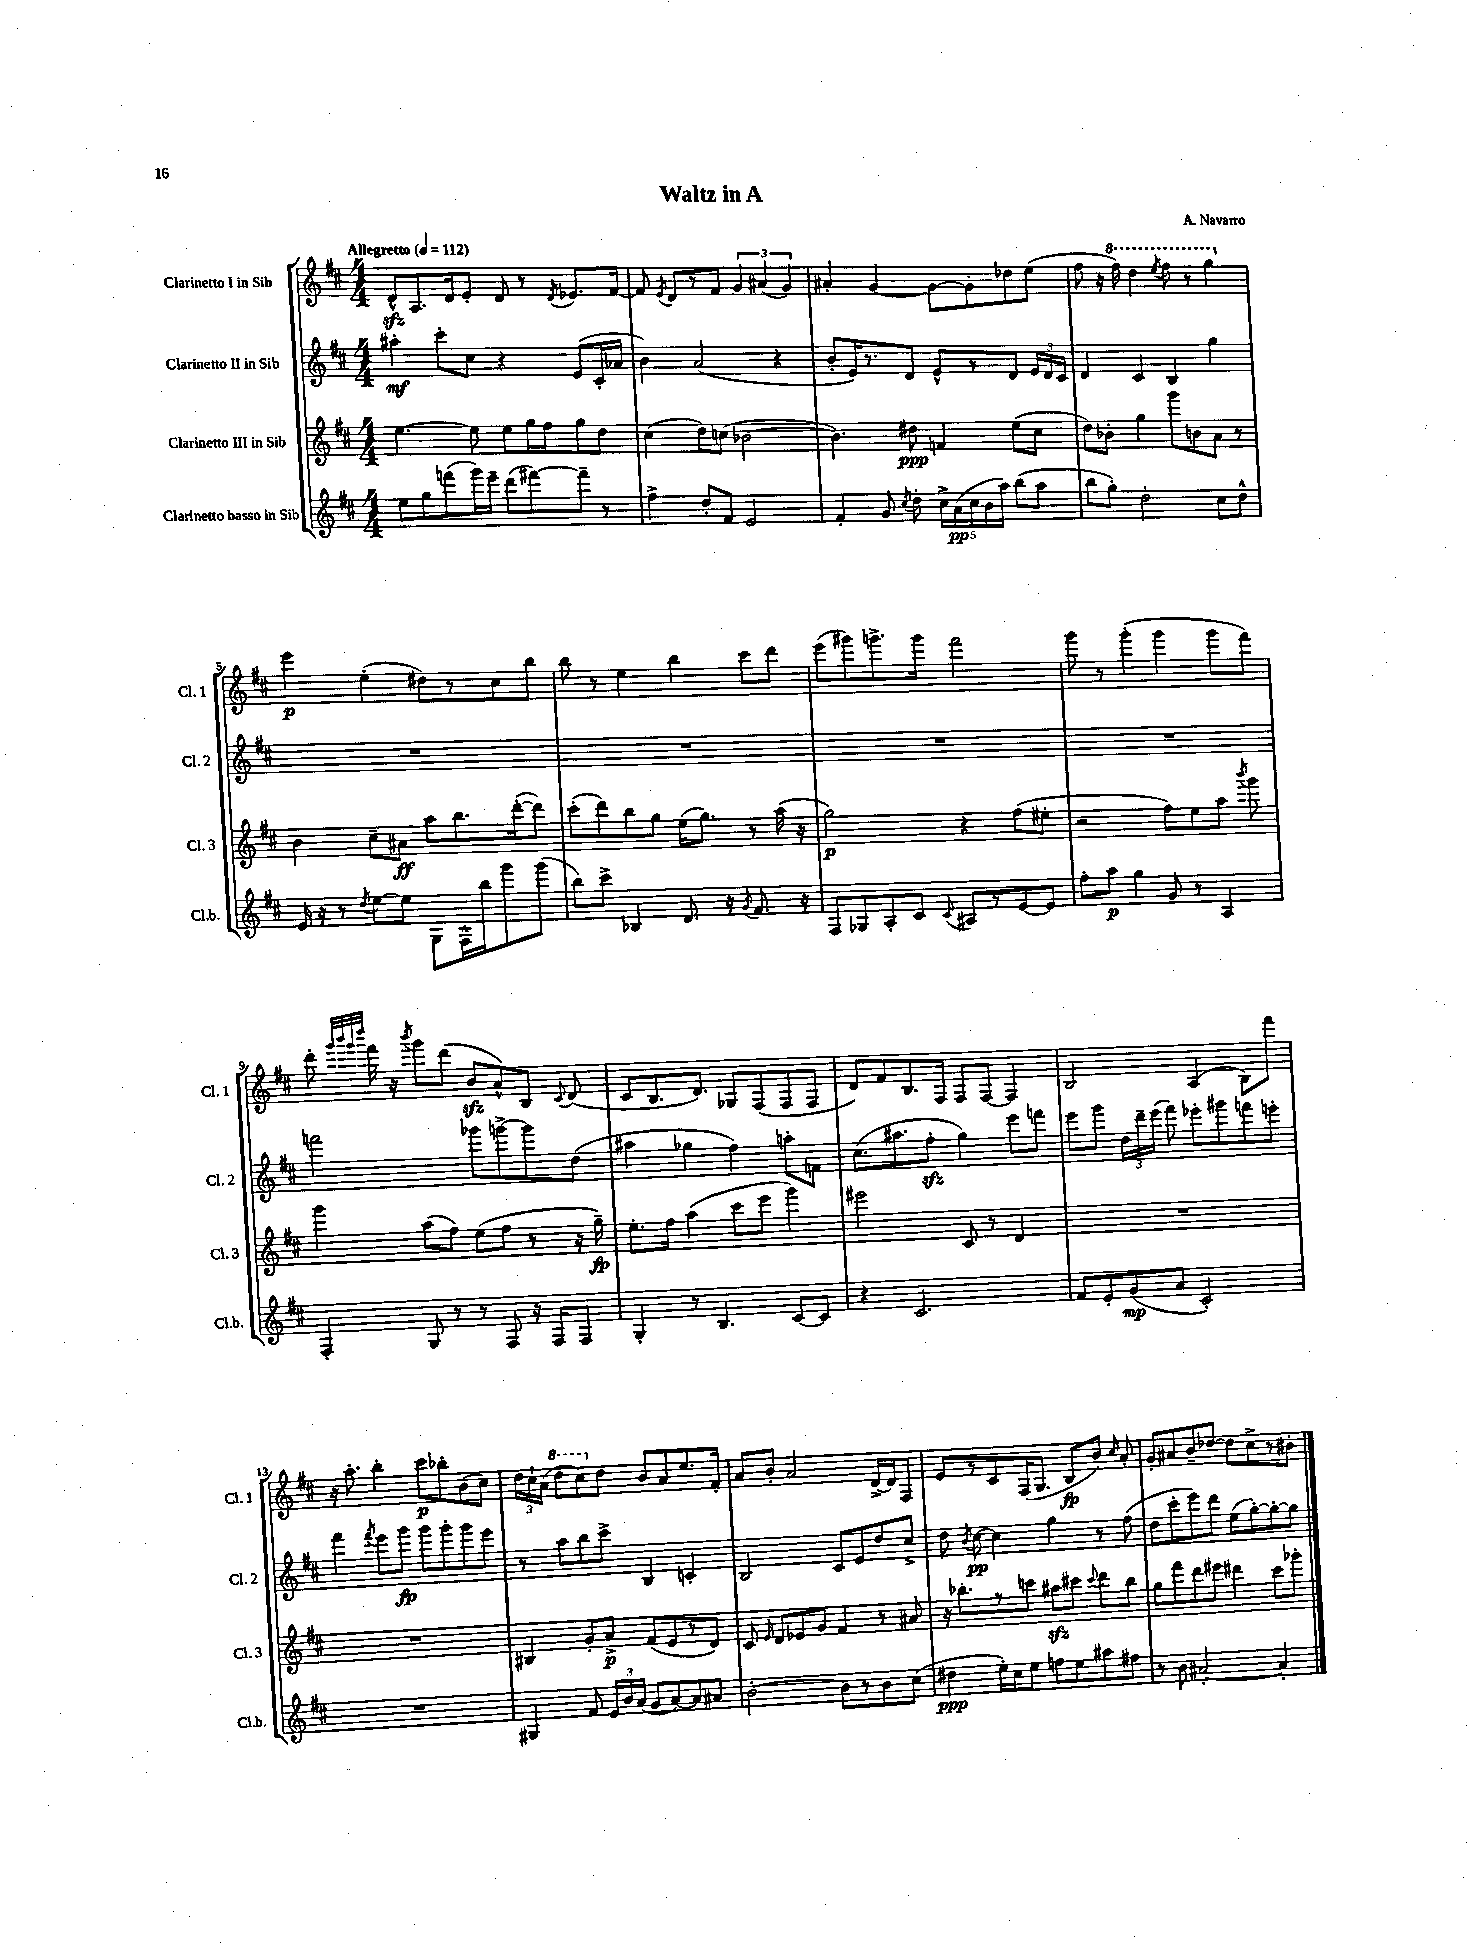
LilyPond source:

\header { title = "Waltz in A" composer = "A. Navarro" }
<<
\new StaffGroup <<
\new Staff = "s0" \with { instrumentName = "Clarinetto I in Sib" shortInstrumentName = "Cl. 1" } {
    \clef treble \key d \major \numericTimeSignature \time 4/4 \tempo "Allegretto" 4 = 112
    \autoBeamOff d'8[-^\sfz a8. d'16 e'8]-. d'8 r8 \acciaccatura { d'8 } ees'8.[ fis'16]~ |
    fis'8 \acciaccatura { e'8 } d'8[ r8 fis'8] \tuplet 3/2 { g'4 ais'4( g'4) } |
    ais'4-. g'4~ g'8[~ g'8-. des''8 e''8]( |
    fis''8 r16 \ottava #1 fis'''16) d'''4 \acciaccatura { e'''8 } fis'''8 r8 g'''4 \ottava #0 |
    e'''4\p e''4-.( dis''8[) r8 cis''8 b''8] |
    b''8 r8 e''4 b''4 cis'''8[ d'''8] |
    e'''8[( gis'''8) g'''8.-> g'''16] fis'''2 |
    g'''8 r8 g'''4-.( g'''4 g'''8[ fis'''8]) |
    d'''8-. \grace { g'''32[ b'''32 g'''32 d''''32] } fis'''16 r16 \acciaccatura { b'''8 } g'''8[ d'''8]( b'8[\sfz a'8-^) b8] \appoggiatura { cis'8 } d'8( |
    cis'8[ b8. d'8.]) ges8[ fis8( fis8 fis8] |
    d'8[) fis'8 b8. fis16] fis8[ fis8]~ fis4 |
    b2 a4( b8[) fis'''8] |
    r16 a''8.-. b''4-. cis'''8[\p bes''8-. b'8( cis''8]) |
    \tuplet 3/2 { d''16[ cis''16-! a'16]( } \ottava #1 d'''8[ cis'''8) \ottava #0 d''8] b'8[ a'8 e''8. fis'16]-. |
    a'8[ b'8]-. a'2 d'16[~-> d'16 fis8] |
    e'8[ r8 cis'8 fis16( g8.] b8[\fp b'8]) \grace { cis''16 } a'8-. |
    g'8[-. ais'8 b'8-- des''8]~ des''8[ cis''8-> r8 bis'8]-. \bar "|." |
}
\new Staff = "s1" \with { instrumentName = "Clarinetto II in Sib" shortInstrumentName = "Cl. 2" } {
    \clef treble \key d \major \numericTimeSignature \time 4/4
    \autoBeamOff ais''4-.\mf cis'''8[-. cis''8] r4 e'8[( cis'16-. aes'16] |
    b'4) a'2( r4 |
    b'8[-. e'16) r8. d'8] e'8[-^ r8 d'8] \tuplet 3/2 { e'16[ d'16 cis'16] } |
    d'4 cis'4 b4 g''4 |
    R1 |
    R1 |
    R1 |
    R1 |
    f'''2 ges'''8[ g'''8~-> g'''8 d''8]( |
    ais''4 ges''4 fis''4) a''8[-. f'8] |
    cis''8.[( ais''8. fis''8]-.\sfz g''4) e'''8[ f'''8] |
    e'''8[ g'''8] \tuplet 3/2 { d''16[ d'''16-- e'''16]( } fis'''8) ees'''8[-. gis'''8 f'''8 e'''8]-. |
    fis'''4 \acciaccatura { fis'''8 } e'''8[ g'''8]\fp g'''8[ g'''8-. g'''8 e'''8] |
    r8 a''8[ b''8 cis'''8]-> b4 c'4-. |
    b2 cis'8[ e'8 d''8 cis''8]-> |
    d''8 \acciaccatura { b'8 } cis''8~\pp cis''4 g''4 r8 fis''8( |
    d''8[ cis'''8-. e'''8) d'''8] e''8[( g''8~-.) g''8~-. g''8] \bar "|." |
}
\new Staff = "s2" \with { instrumentName = "Clarinetto III in Sib" shortInstrumentName = "Cl. 3" } {
    \clef treble \key d \major \numericTimeSignature \time 4/4
    \autoBeamOff e''4.~ e''8 e''8[ g''16 fis''16 g''8 d''8] |
    cis''4( d''8[) c''8]( bes'2~ |
    bes'4.) dis''8\ppp f'4 e''8[( cis''8] |
    d''8[) bes'8]-. g''4 g'''8[ b'8 a'8] r8 |
    b'4 cis''8[-- ais'8]\ff a''8[ b''8. d'''16~-.( d'''8]) |
    cis'''8[-.( d'''8) b''8 g''8] e''16[( g''8.]) r8 a''16( r16 |
    g''2\p) r4 fis''8[( eis''8]-. |
    r2 fis''8[) e''8 a''8] \acciaccatura { b'''8 } g'''8 |
    g'''4 a''8[( fis''8]) e''8[( fis''8] r8 r16 g''16--\fp) |
    e''8.[-. fis''16] a''4( cis'''8[ e'''8] g'''4) |
    eis'''2 cis'8 r8 d'4 |
    R1 |
    R1 |
    bis4 g'8[-. a'8]->\p fis'8[( e'8 r8 d'8]) |
    cis'8 \grace { e'16 } d'8[ ees'8 g'8] fis'4 r8 ais'8 |
    r16 bes''8.[-. r8 c'''8] ais''8[\sfz cis'''8] \appoggiatura { cis'''8 } d'''8[ bes''8] |
    g''8[ fis'''8 d'''8 eis'''8] dis'''4 cis'''8[ ges'''8]-. \bar "|." |
}
\new Staff = "s3" \with { instrumentName = "Clarinetto basso in Sib" shortInstrumentName = "Cl.b." } {
    \clef treble \key d \major \numericTimeSignature \time 4/4
    \autoBeamOff e''8[ g''8 f'''8( g'''16) e'''16]-- d'''8[( fis'''8~) fis'''8]-- r8 |
    fis''4-> d''8[-. fis'8] e'2 |
    fis'4-. g'8 \acciaccatura { cis''8 } d''8-. \tuplet 5/4 { cis''16[-> a'16\pp( cis''16 b'16 a''16]) } b''8[( a''8] |
    b''8[ g''8]-.) d''2-. cis''8[ d''8]-^ |
    e'16 r16 r8 \acciaccatura { d''8 } e''8[~ e''8] g8[ fis16-^ b''16 g'''8 g'''8]( |
    b''8[) cis'''8]-> bes4 d'8. r16 \acciaccatura { g'8 } fis'8. r16 |
    fis8[ ges8 a8-. cis'8] \appoggiatura { cis'8 } ais8[ r8 e'8~ e'8] |
    fis''8[-. a''8]\p g''4 g'8 r8 a4 |
    fis4-. g8 r8 r8 fis8 r16 fis16[ fis8] |
    g4-. r8 b4. cis'8[~ cis'8] |
    r4 cis'2. |
    fis'8[ e'8-. g'8\mp( a'8] cis'2-.) |
    R1 |
    gis4 fis'8 \tuplet 3/2 { e'16[ b'16 a'16]( } g'8[ a'8~) a'8 ais'8] |
    b'2~-. b'8[ r8 b'8 cis''8]( |
    dis''4\ppp e''16[-.) cis''16 e''8] f''8[ e''8 ais''8 fis''8] |
    r8 b'8 ais'2~-. ais'4-. \bar "|." |
}
>>
>>
